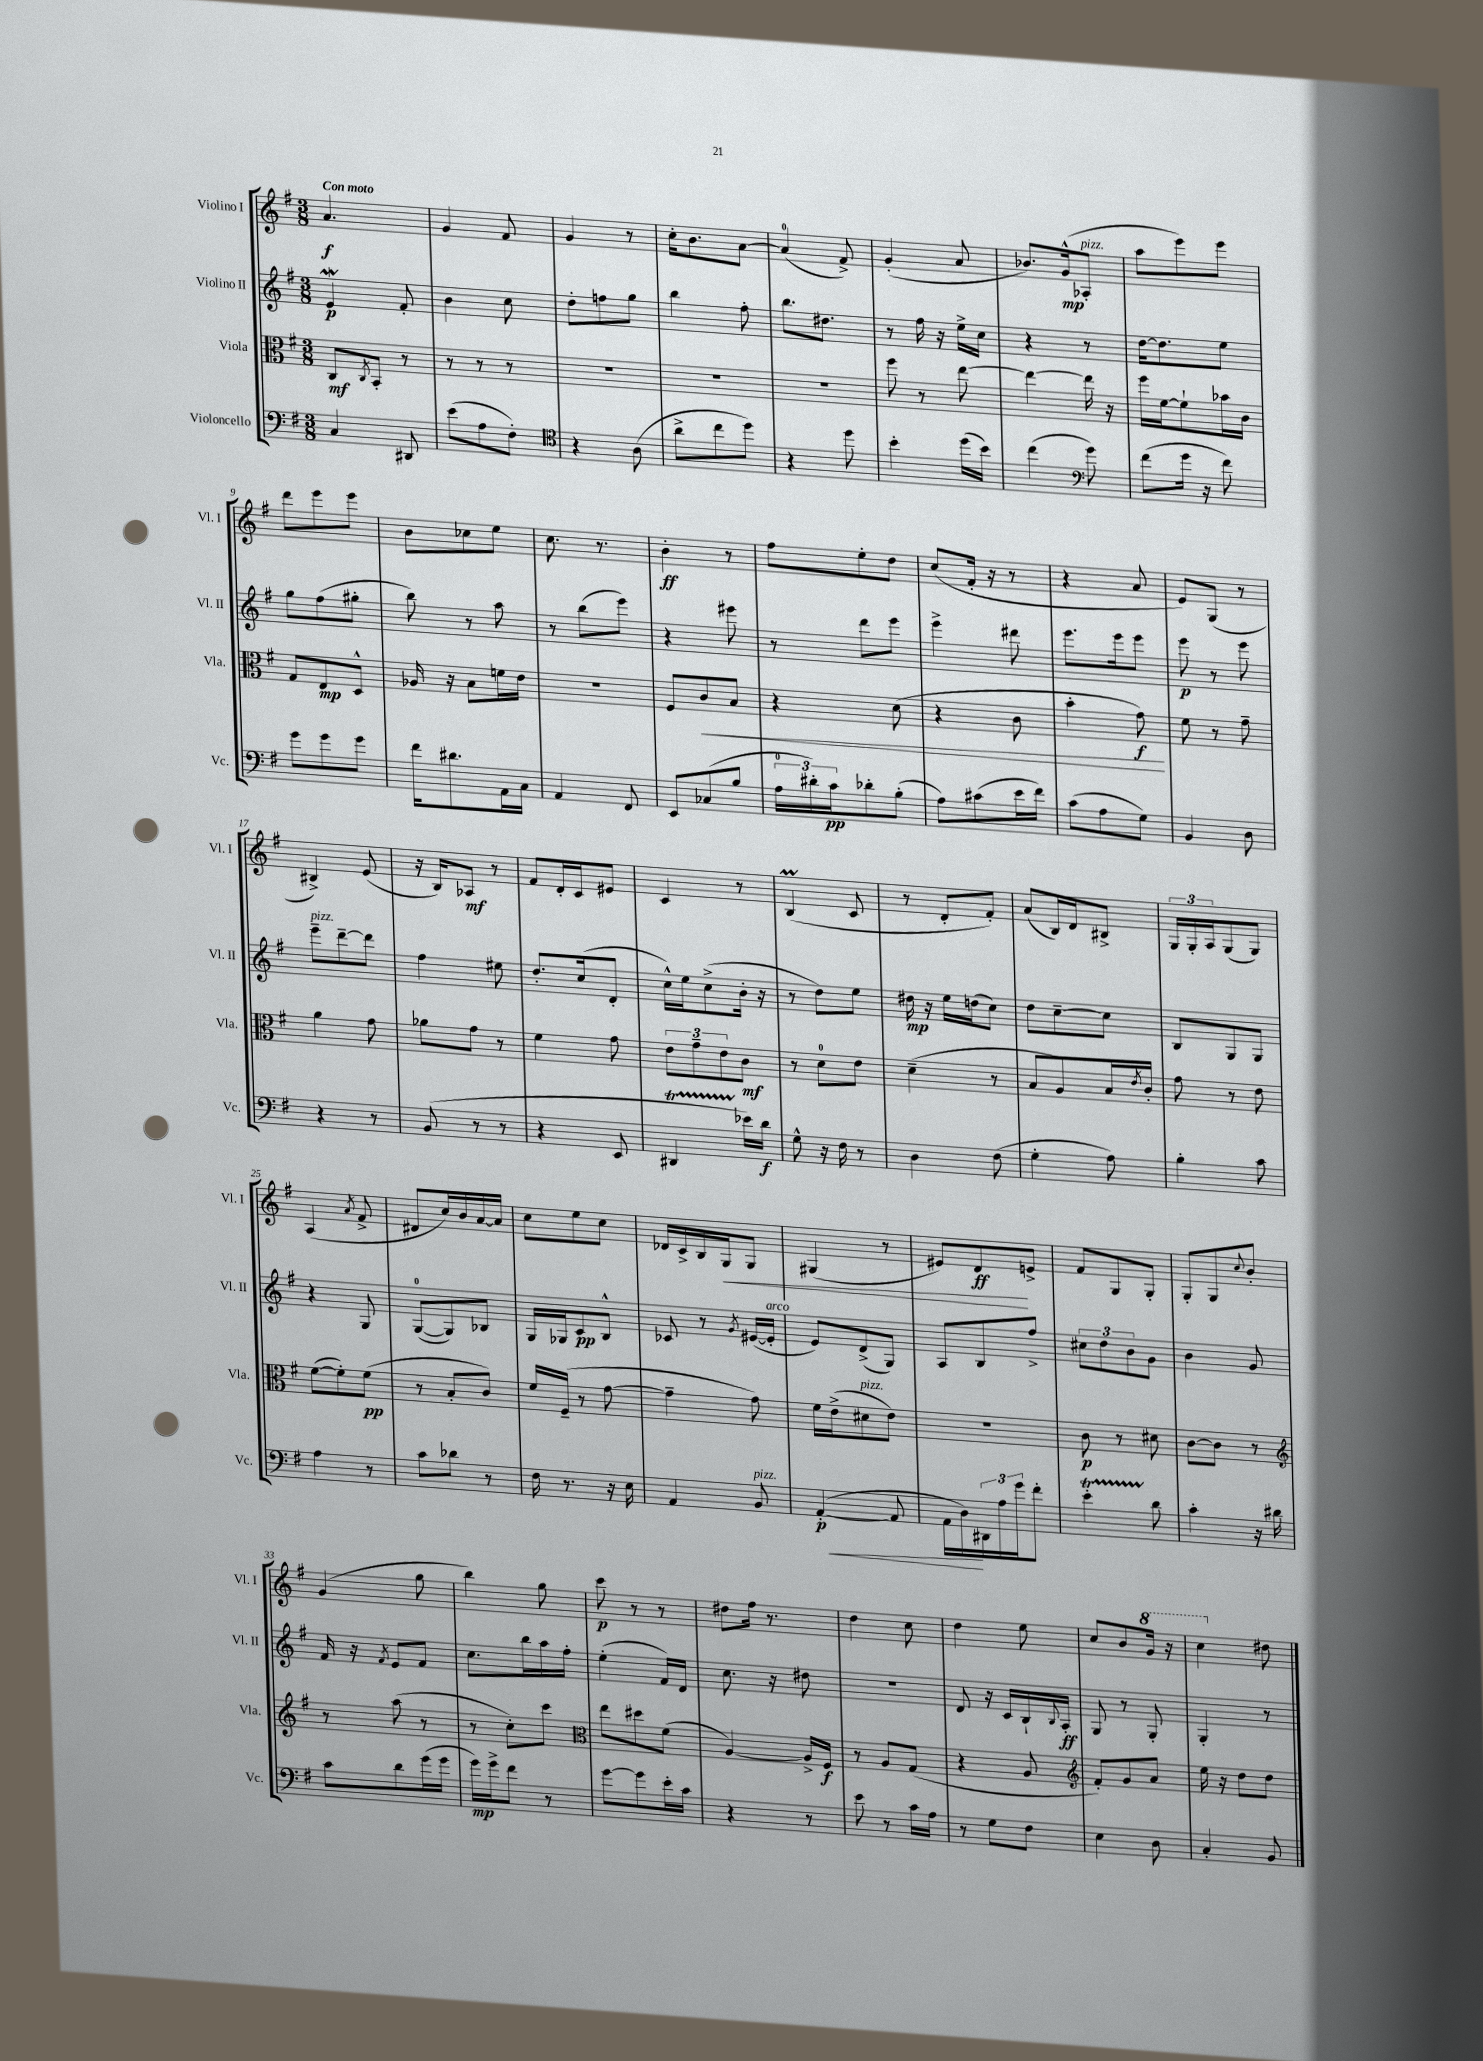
<<
\new StaffGroup <<
\new Staff = "s0" \with { instrumentName = "Violino I" shortInstrumentName = "Vl. I" } {
    \clef treble \key g \major \numericTimeSignature \time 3/8 \tempo "Con moto"
    a'4.\f |
    g'4 fis'8 |
    g'4 r8 |
    c''16-. b'8. a'8~ |
    a'4-0( fis'8->) |
    g'4-.( a'8 |
    bes'8.) g'16-^\mp( aes8-.^\markup { \italic "pizz." } |
    a''8 e'''8) e'''8 |
    d'''8 e'''8 e'''8 |
    b'8 ces''8 e''8 |
    c''8. r8. |
    b'4-.\ff r8 |
    fis''8 e''8-. d''8 |
    c''8( fis'16-. r16 r8 |
    r4 a'8 |
    e'8) g8( r8 |
    bis4->) e'8( |
    r16 b16) aes8\mf r8 |
    fis'8 d'16-. c'16 eis'8 |
    c'4 r8 |
    b4\prall( c'8 |
    r8 d'8-. fis'8-.) |
    a'8( b16) d'16 bis8-> |
    \tuplet 3/2 { g16 g16-. a16 } g8( g8) |
    a4( \acciaccatura { a'8 } fis'8-> |
    dis'8 c''16) b'16 a'16~ a'16 |
    c''8 e''8 c''8 |
    des'16 c'16-> b16 g16\< g8 |
    gis4( r8 |
    eis'8) d'8\ff\! e'8-> |
    fis'8 g8 g8-. |
    g8-. g8 \appoggiatura { c''8 } b'8-. |
    g'4( g''8 |
    b''4) g''8 |
    c'''8\p r8 r8 |
    dis''8 fis''16 r8. |
    d''4 c''8 |
    d''4 e''8 |
    c''8 b'8 \ottava #1 g''16 r16 |
    c'''4 \ottava #0 dis''8 \bar "|." |
}
\new Staff = "s1" \with { instrumentName = "Violino II" shortInstrumentName = "Vl. II" } {
    \clef treble \key g \major \numericTimeSignature \time 3/8
    e'4\mordent\p fis'8-. |
    b'4 c''8 |
    d''8-. f''8 g''8 |
    b''4 fis''8-. |
    b''8. dis''8. |
    r8 fis''16 r16 e''16-> c''16 |
    r4 r8 |
    d''16~ d''8. e''8 |
    g''8 fis''8( gis''8-. |
    b''8) r8 a''8 |
    r8 b''8( e'''8) |
    r4 eis'''8 |
    r8 d'''8 e'''8 |
    e'''4-> dis'''8 |
    e'''8. e'''16 e'''8 |
    e'''8\p r8 e'''8 |
    e'''8--^\markup { \italic "pizz." } d'''8~-- d'''8 |
    fis''4 eis''8 |
    d''8.-. c''16( d'8-. |
    c''16-^) e''16 c''8->( b'16-. r16 |
    r8 d''8) e''8 |
    dis''16\mp r16 e''16 d''16( c''8) |
    d''8 c''8~-- c''8 |
    b8 g8 g8 |
    r4 g8 |
    g8-0~( g8) bes8 |
    g16 ges16 c'8\pp b8-^ |
    ces'8 r8 \acciaccatura { g'8 } eis'16~( eis'16-.^\markup { \italic "arco" } |
    e'8) d'8->( g8) |
    a8 b8 fis''8-> |
    \tuplet 3/2 { cis''8 d''8 b'8 } g'8 |
    b'4 g'8 |
    fis'16 r16 \acciaccatura { fis'8 } e'8 fis'8 |
    c''8. b''16 a''16 fis''16-. |
    e''4-.( fis'16) d'16 |
    c''8. r16 dis''8 |
    R4. |
    d'8 r16 c'16 b16-! \appoggiatura { b8 } a16-.\ff |
    g8 r8 g8-. |
    g4-. r8 \bar "|." |
}
\new Staff = "s2" \with { instrumentName = "Viola" shortInstrumentName = "Vla." } {
    \clef alto \key g \major \numericTimeSignature \time 3/8
    c8\mf \acciaccatura { c8 } b,8-. r8 |
    r8 r8 r8 |
    R4. |
    R4. |
    R4. |
    fis''8 r8 e''8~ |
    e''4~ e''16 r16 |
    fis''16 fis'16~ fis'8-! bes'16 c'16 |
    g8 e8\mp d8-^ |
    aes16 r16 b8 f'16 e'16 |
    R4. |
    fis8 c'8\< b8 |
    r4 d'8( |
    r4 c'8 |
    b'4-. g'8\f\!) |
    fis'8 r8 g'8-- |
    a'4 g'8 |
    aes'8 g'8 r8 |
    fis'4 g'8 |
    \tuplet 3/2 { e'8 g'8-- e'8 } c'8\mf |
    r8 d'8-0 e'8 |
    d'4--( r8 |
    b8 a8) b16 \acciaccatura { e'8 } c'16-. |
    g'8 r8 e'8 |
    fis'8~( fis'8-.) fis'8\pp( |
    r8 b8-. c'8) |
    fis'16 fis16--( r8 g'8~ |
    g'4-- g'8) |
    fis'16 e'16->( dis'8^\markup { \italic "pizz." } e'8) |
    R4. |
    c'8\p r8 dis'8 |
    c'8~ c'8 r8 |
    \clef treble r8 a''8( r8 |
    r8 c''8-.) c'''8 |
    \clef alto e''8 dis''8 fis'8( |
    a4~) a16-> fis16\f |
    r8 a8 g8( |
    r4 a8 |
    \clef treble fis'8-.) g'8 a'8 |
    e''16 r16 d''8 d''8 \bar "|." |
}
\new Staff = "s3" \with { instrumentName = "Violoncello" shortInstrumentName = "Vc." } {
    \clef bass \key g \major \numericTimeSignature \time 3/8
    c4 dis,8 |
    e'8( a8 fis8-.) |
    \clef tenor r4 a8( |
    a'8-> c''8 d''8) |
    r4 d''8 |
    b'4-. d''16( b'16) |
    c''4( \clef bass g'8) |
    fis'8( g'16 r16 fis'8) |
    g'8 g'8 g'8 |
    fis'16 dis'8. a,16 c16 |
    a,4 fis,8 |
    e,8 ces8( b8 |
    \tuplet 3/2 { a16-0 dis'16-.) c'16\pp } des'8-. b8-.( |
    a8) cis'8( e'16 fis'16) |
    c'8( a8 g8) |
    b,4 d8 |
    r4 r8 |
    b,8( r8 r8 |
    r4 e,8 |
    dis,4\startTrillSpan ees'16\stopTrillSpan) d'16\f |
    g8-^ r16 fis16 r8 |
    d4 fis8( |
    g4-. a8) |
    b4-. c'8 |
    a4 r8 |
    c'8 des'8 r8 |
    fis16 r8. r16 e16 |
    a,4 b,8^\markup { \italic "pizz." } |
    a,4~-.\p\<( a,8 |
    a,16 d16\!) \tuplet 3/2 { dis,16 a16 g'16 } fis'8-. |
    e'4-.\startTrillSpan d'8\stopTrillSpan |
    c'4-. r16 dis'16 |
    c'8 d'8 g'16( g'16 |
    g'16\mp) g'16-> fis'8 r8 |
    g'8~ g'8 e'16-. c'16 |
    r4 r8 |
    e'8 r8 c'16 a16 |
    r8 g8 fis8 |
    e4 d8 |
    c4-. b,8 \bar "|." |
}
>>
>>
